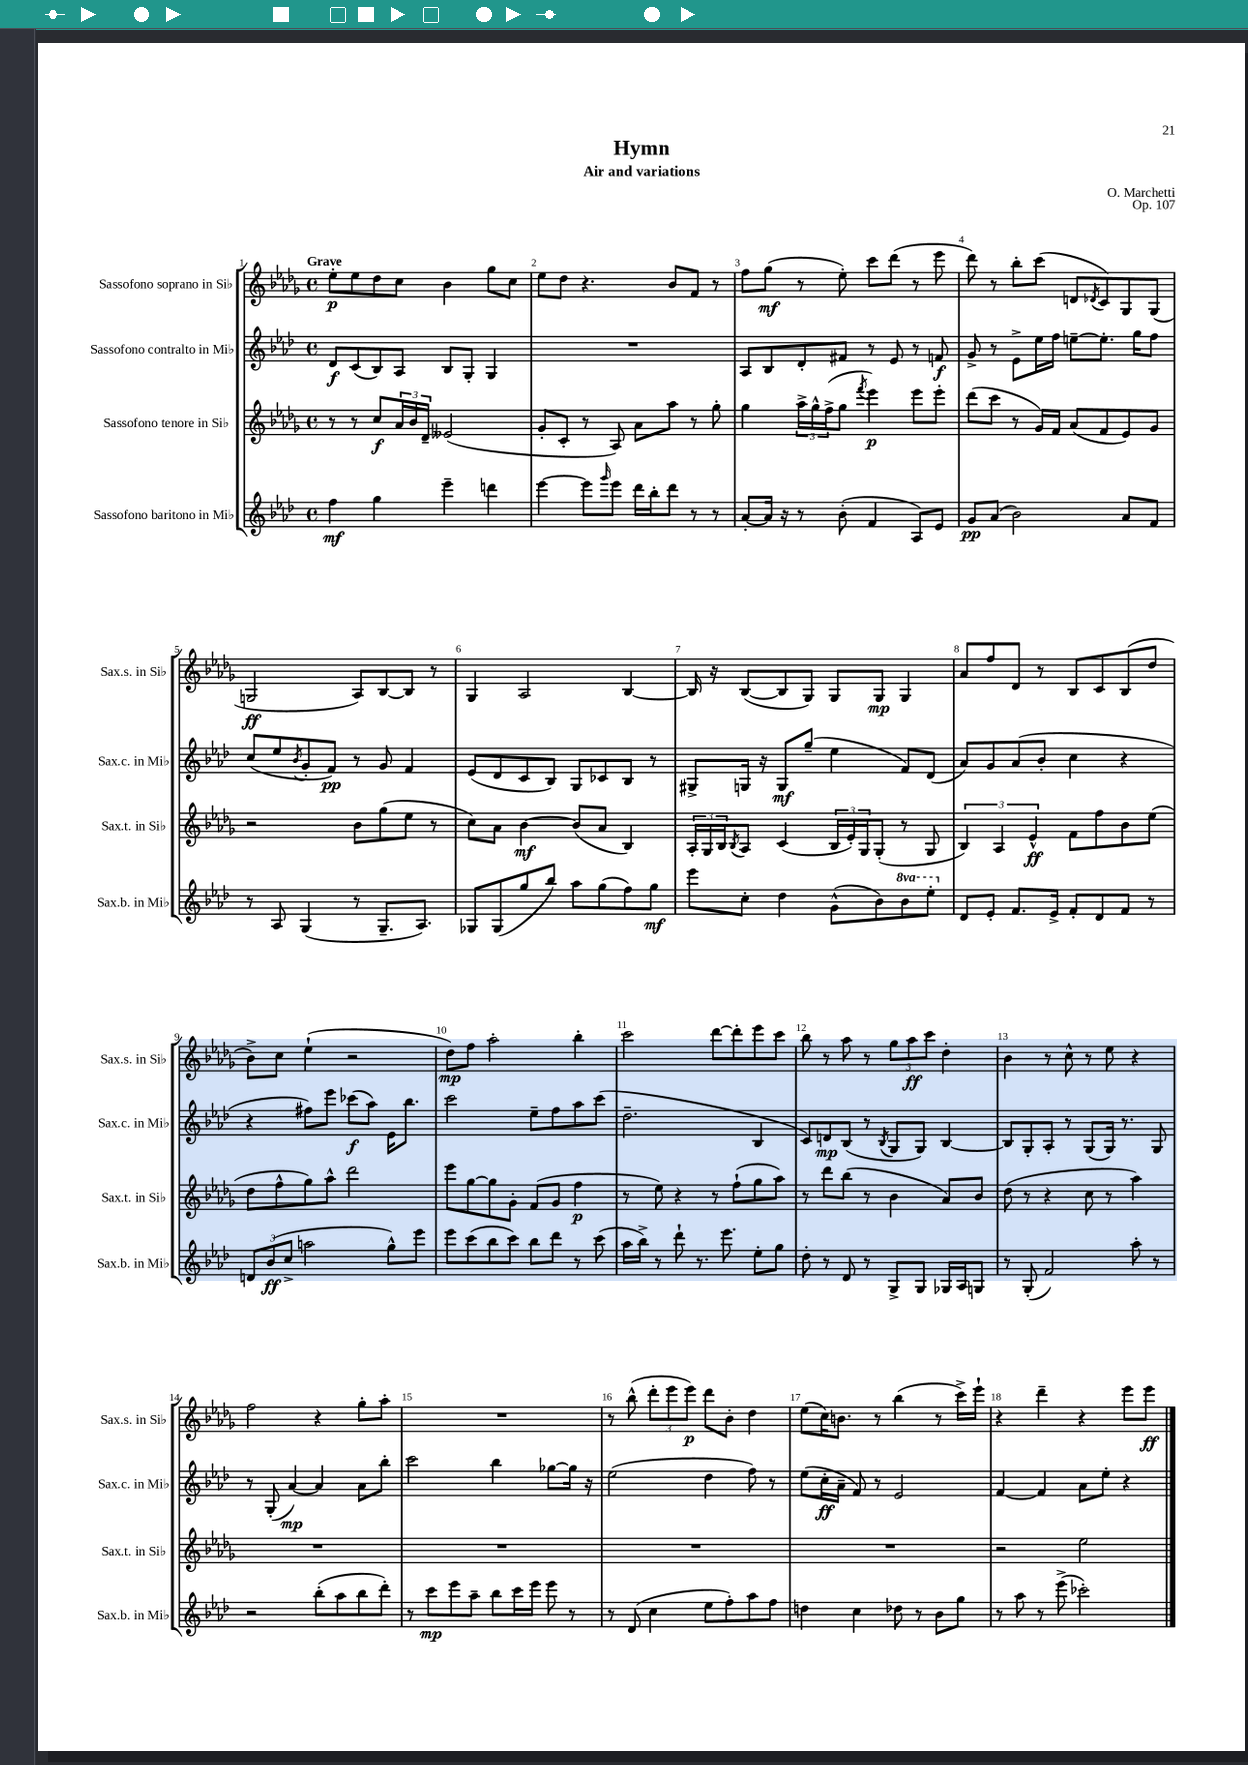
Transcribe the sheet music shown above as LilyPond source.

\header { title = "Hymn" composer = "O. Marchetti" subtitle = "Air and variations" opus = "Op. 107" }
<<
\new StaffGroup <<
\new Staff = "s0" \with { instrumentName = "Sassofono soprano in Sib" shortInstrumentName = "Sax.s. in Sib" } {
    \clef treble \key des \major \defaultTimeSignature \time 4/4 \tempo "Grave"
    ees''8-.\p ees''8 des''8 c''8 bes'4 ges''8 c''8 |
    ees''8 des''8 r4. bes'8 f'8 r8 |
    f''8 ges''8\mf( r8 ees''8-.) c'''8 des'''8( r8 ees'''8 |
    des'''8) r8 bes''8-. c'''8( d'8 \acciaccatura { des'8 } c'8) ges8 ges8( |
    g2\ff aes8) bes8~ bes8 r8 |
    ges4 aes2 bes4~ |
    bes16 r16 bes8~( bes8 ges8) ges8 ges8\mp ges4 |
    aes'8 f''8 des'8 r8 bes8 c'8 bes8( des''8 |
    bes'8->) c''8 ees''4-!( r2 |
    des''8\mp) f''8 aes''2-. bes''4-. |
    c'''2 des'''8~ des'''8-. ees'''8 c'''8 |
    bes''8 r8 aes''8 r8 \tuplet 3/2 { ges''8 aes''8\ff c'''8 } des''4-. |
    bes'4 r8 c''8-^ r8 ees''8 r4 |
    f''2 r4 ges''8-. aes''8-. |
    R1 |
    r8 bes''8-^( \tuplet 3/2 { des'''8-. ees'''8 ees'''8\p) } des'''8 bes'8-. des''4 |
    ees''8( c''16) b'8. r8 bes''4( r8 c'''16->) ees'''16-! |
    r4 des'''4-- r4 ees'''8 ees'''8\ff \bar "|." |
}
\new Staff = "s1" \with { instrumentName = "Sassofono contralto in Mib" shortInstrumentName = "Sax.c. in Mib" } {
    \clef treble \key aes \major \defaultTimeSignature \time 4/4
    des'8\f c'8( bes8) aes8 bes8 g8-. g4 |
    R1 |
    aes8 bes8 des'8-. fis'8 r8 ees'8 r8 f'8\f |
    g'8-> r8 ees'8-> ees''16 f''16 e''8~-- e''8.-. g''16 f''8 |
    c''8( ees''8 \acciaccatura { bes'8 } g'8-. f'8\pp) r8 g'8 f'4 |
    ees'8( des'8 c'8 bes8) g8 ces'8 bes8 r8 |
    gis8-> g16 r16 g8\mf g''8--( ees''4 f'8) des'8( |
    aes'8) g'8 aes'8( bes'8-. c''4 r4 |
    r4 fis''8) ees'''8 ces'''8\f( aes''8) ees'16 bes''8. |
    c'''2 ees''8-- f''8 aes''8 c'''8( |
    des''2.-- bes4 |
    c'8) d'8\mp bes8( r8 \acciaccatura { bes8 } g8 g8) bes4~ |
    bes8 g8-. aes8-. r8 g8( g16) r8. g8 |
    r8 g8-.( aes'4~\mp) aes'4 aes'8 bes''8-. |
    c'''2 bes''4 ges''8~ ges''16 r16 |
    ees''2( des''4 f''8) r8 |
    ees''8( c''16-.\ff aes'16-- f'8) r8 ees'2 |
    f'4~ f'4 aes'8 ees''8-. r4 \bar "|." |
}
\new Staff = "s2" \with { instrumentName = "Sassofono tenore in Sib" shortInstrumentName = "Sax.t. in Sib" } {
    \clef treble \key des \major \defaultTimeSignature \time 4/4
    r8 r8 c''8\f \tuplet 3/2 { aes'16 bes'16 des'16-- } eeses'2( |
    ges'8-. c'8-. r8 aes8) aes'8 aes''8 r8 ges''8-. |
    ges''4 \tuplet 3/2 { aes''16-> ges''16-^ f''16->( } ges''8 \acciaccatura { f'''8 } ees'''4\p) ees'''8 ees'''8-. |
    des'''8( c'''8 r8 ges'16) f'16 aes'8( f'8 ees'8) ges'8 |
    r2 bes'8 ges''8( ees''8 r8 |
    c''8) aes'8 bes'4~\mf bes'8( aes'8 bes4) |
    \tuplet 3/2 { aes16-. ges16 bes16 } \acciaccatura { bes8 } aes8 c'4( \tuplet 3/2 { bes16 ees'16-.) ges16 } ges8-.( r8 ges8 |
    \tuplet 3/2 { bes4) aes4 ees'4-^\ff } f'8 f''8 bes'8 ees''8( |
    des''8 f''8-^ ges''8) aes''8-^ des'''2 |
    ees'''8 ges''8~ ges''8 ges'8-. f'8( ges'8 f''4\p |
    r8 ees''8) r4 r8 f''8-!( ges''8 aes''8) |
    r8 des'''8 bes''8( r8 bes'4 aes'8) bes'8 |
    des''8( r8 r4 c''8 r8 aes''4) |
    R1 |
    R1 |
    R1 |
    R1 |
    r2 ees''2 \bar "|." |
}
\new Staff = "s3" \with { instrumentName = "Sassofono baritono in Mib" shortInstrumentName = "Sax.b. in Mib" } {
    \clef treble \key aes \major \defaultTimeSignature \time 4/4 \set Staff.ottavationMarkups = #ottavation-simple-ordinals
    f''4\mf g''4 ees'''4-- d'''4 |
    ees'''4~ ees'''8 \grace { g'''16 } ees'''8 des'''16 bes''16-. des'''8 r8 r8 |
    aes'8~-. aes'16 r16 r8 bes'8-.( f'4 aes8) ees'8 |
    g'8\pp aes'8( bes'2) aes'8 f'8 |
    r8 aes8 g4( r8 g8.-- aes8.) |
    ges8 ges8( g''8 bes''8) aes''8 g''8( f''8) g''8\mf |
    ees'''8 c''8-. des''4 g'8-^( bes'8) \ottava #1 bes''8 ees'''8-. \ottava #0 |
    des'8 ees'8-. f'8. ees'16-> f'8-. des'8 f'8 r8 |
    \tuplet 3/2 { d'8 bes'8\ff( c''8-> } a''2 g''8-^) ees'''8 |
    ees'''8 c'''8( bes''8 c'''8) bes''8 des'''8 r8 c'''8( |
    aes''16 bes''16->) r8 des'''8-! r8. ees'''8. ees''8-. g''8 |
    des''8-. r8 des'8 r8 g8-> g8 ges16 aes16 g8 |
    r8 g8-.( f'2) aes''8-. r8 |
    r2 bes''8-.( aes''8 bes''8 des'''8-.) |
    r8 c'''8\mp ees'''8 aes''8-- bes''8 c'''16 ees'''16 ees'''8 r8 |
    r8 des'8( c''4 ees''8 f''8-.) aes''8 f''8 |
    d''4 c''4 des''8 r8 bes'8 g''8 |
    r8 aes''8 r8 ees'''8->( ces'''2-.) \bar "|." |
}
>>
>>
\layout { \context { \Score \override BarNumber.break-visibility = ##(#f #t #t) barNumberVisibility = #all-bar-numbers-visible } }
